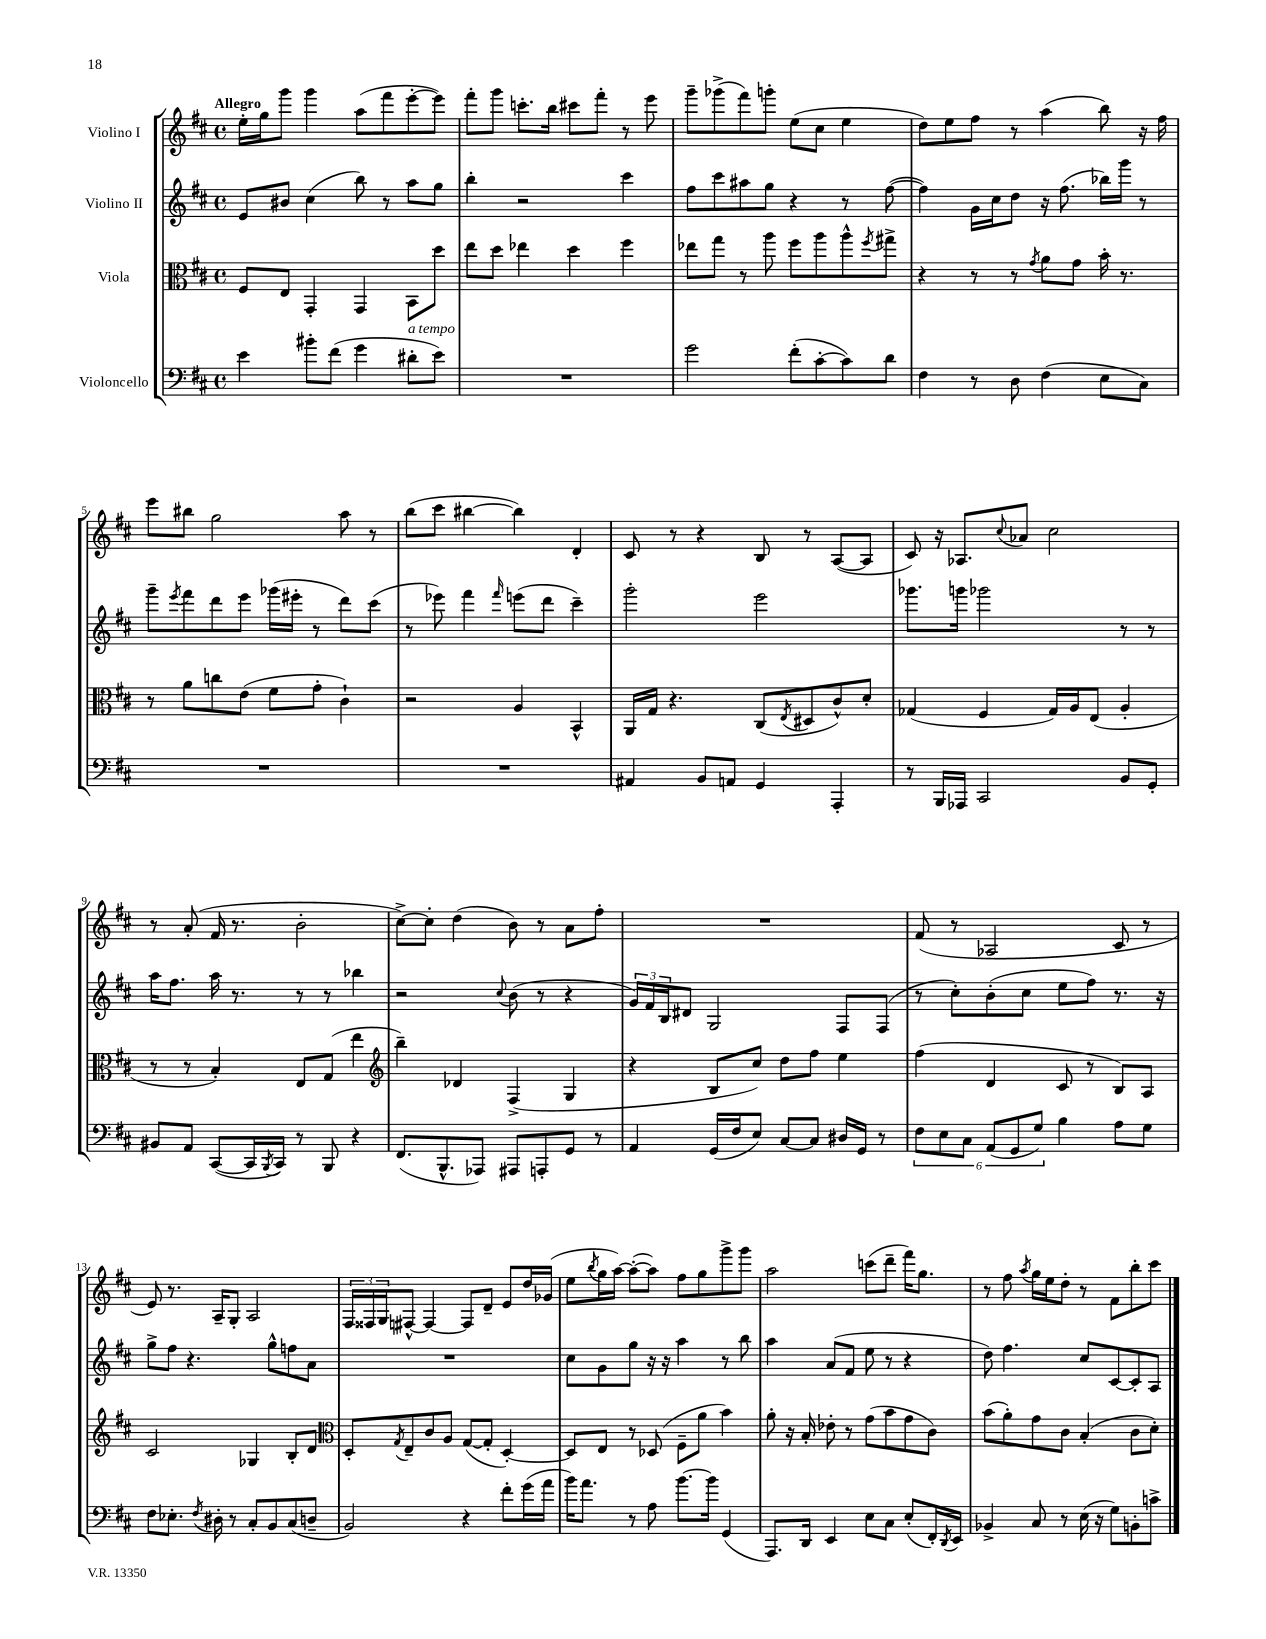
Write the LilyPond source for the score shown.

<<
\new StaffGroup <<
\new Staff = "s0" \with { instrumentName = "Violino I" } {
    \clef treble \key d \major \defaultTimeSignature \time 4/4 \tempo "Allegro"
    e''16-. g''16 g'''8 g'''4 a''8( fis'''8 e'''8~-. e'''8) |
    fis'''8-. g'''8 c'''8.-. b''16 cis'''8 fis'''8-. r8 e'''8 |
    g'''8-- ges'''8->( fis'''8) g'''8-. e''8( cis''8 e''4 |
    d''8) e''8 fis''8 r8 a''4( b''8) r16 fis''16 |
    e'''8 bis''8 g''2 a''8 r8 |
    b''8( cis'''8 bis''4~ bis''4) d'4-. |
    cis'8 r8 r4 b8 r8 a8~( a8 |
    cis'8) r16 aes8. \appoggiatura { cis''8 } aes'8 cis''2 |
    r8 a'8-.( fis'16 r8. b'2-. |
    cis''8~->) cis''8-. d''4( b'8) r8 a'8 fis''8-. |
    R1 |
    fis'8( r8 aes2 cis'8 r8 |
    e'8) r8. a16-- g8-. a2 |
    \tuplet 3/2 { fis16 fisis16 g16 } fis8~-^ fis4~ fis8 d'8-- e'8 d''16 ges'16( |
    e''8 \acciaccatura { b''8 } g''16 a''16~) a''8~-.( a''8) fis''8 g''8 g'''8-> g'''8 |
    a''2 c'''8( d'''8-- fis'''16) g''8. |
    r8 fis''8 \acciaccatura { a''8 } g''16 e''16 d''8-. r8 fis'8 b''8-. cis'''8 \bar "|." |
}
\new Staff = "s1" \with { instrumentName = "Violino II" } {
    \clef treble \key d \major \defaultTimeSignature \time 4/4
    e'8 bis'8 cis''4( b''8) r8 a''8 g''8 |
    b''4-. r2 cis'''4 |
    fis''8 cis'''8 ais''8 g''8 r4 r8 fis''8~( |
    fis''4) g'16 cis''16 d''8 r16 fis''8.( bes''16) g'''16 r8 |
    g'''8-- \acciaccatura { e'''8 } fis'''8 d'''8 e'''8 ges'''16( eis'''16-. r8 d'''8) cis'''8( |
    r8 ees'''8) fis'''4 \grace { fis'''16 } e'''8( d'''8 cis'''4--) |
    g'''2-. e'''2 |
    ges'''8. g'''16 ges'''2 r8 r8 |
    a''16 fis''8. a''16 r8. r8 r8 bes''4 |
    r2 \appoggiatura { cis''8 } b'8( r8 r4 |
    \tuplet 3/2 { g'16) fis'16 b16 } dis'8 g2 fis8 fis8( |
    r8 cis''8-.) b'8-.( cis''8 e''8 fis''8) r8. r16 |
    g''8-> fis''8 r4. g''8-^ f''8 a'8 |
    R1 |
    cis''8 g'8 g''8 r16 r16 a''4 r8 b''8 |
    a''4 a'8( fis'8 e''8 r8 r4 |
    d''8) fis''4. cis''8 cis'8~ cis'8-. a8 \bar "|." |
}
\new Staff = "s2" \with { instrumentName = "Viola" } {
    \clef alto \key d \major \defaultTimeSignature \time 4/4
    fis8 e8 g,4-. g,4 b,8 d''8 |
    e''8 d''8 ees''4 d''4 fis''4 |
    ees''8 g''8 r8 a''8 fis''8 a''8 a''8-^ \acciaccatura { fis''8 } gis''8-> |
    r4 r8 r8 \acciaccatura { g'8 } a'8 g'8 b'16-. r8. |
    r8 a'8 c''8 e'8( fis'8 g'8-. cis'4-!) |
    r2 a4 b,4-^ |
    a,16 g16 r4. cis8( \acciaccatura { e8 } dis8 cis'8-^) d'8-. |
    ges4( fis4 ges16) a16 e8( a4-. |
    r8 r8 b4-.) e8 g8( e''4 |
    \clef treble b''4--) des'4 fis4->( g4 |
    r4 b8 cis''8) d''8 fis''8 e''4 |
    fis''4( d'4 cis'8 r8 b8) a8 |
    cis'2 ges4 b8-. d'8 |
    \clef alto d8-. \acciaccatura { g8 } e8-- cis'8 a8 g8~( g8-. d4~-.) |
    d8 e8 r8 des8( fis8-- a'8 b'4) |
    a'8-. r16 b16-. ees'8-. r8 g'8( b'8 g'8 cis'8) |
    b'8( a'8-.) g'8 cis'8 b4-.( cis'8 d'8-.) \bar "|." |
}
\new Staff = "s3" \with { instrumentName = "Violoncello" } {
    \clef bass \key d \major \defaultTimeSignature \time 4/4
    e'4 bis'8-. fis'8( g'4 dis'8-.^\markup { \italic "a tempo" } e'8) |
    R1 |
    g'2 fis'8-.( cis'8~-. cis'8) d'8 |
    fis4 r8 d8 fis4( e8 cis8) |
    R1 |
    R1 |
    ais,4 b,8 a,8 g,4 a,,4-. |
    r8 b,,16 aes,,16 cis,2 b,8 g,8-. |
    bis,8 a,8 cis,8~( cis,16 \acciaccatura { b,,8 } cis,16) r8 b,,8 r4 |
    fis,8.( b,,8.-^ aes,,8) ais,,8 a,,8-. g,8 r8 |
    a,4 g,16( fis16 e8) cis8~ cis8 dis16 g,16 r8 |
    \tuplet 6/4 { fis8 e8 cis8 a,8( g,8 g8) } b4 a8 g8 |
    fis8 ees8.-. \acciaccatura { fis8 } dis16-. r8 cis8-. b,8 cis8( d8-- |
    b,2) r4 fis'8-. g'16( a'16 |
    b'16) a'8. r8 a8 b'8.~ b'16 g,4( |
    a,,8.) d,16 e,4 e8 cis8 e8-.( fis,16-.) \acciaccatura { d,8 } e,16 |
    bes,4-> cis8 r8 e16( r16 g8) b,8-. c'8-> \bar "|." |
}
>>
>>
